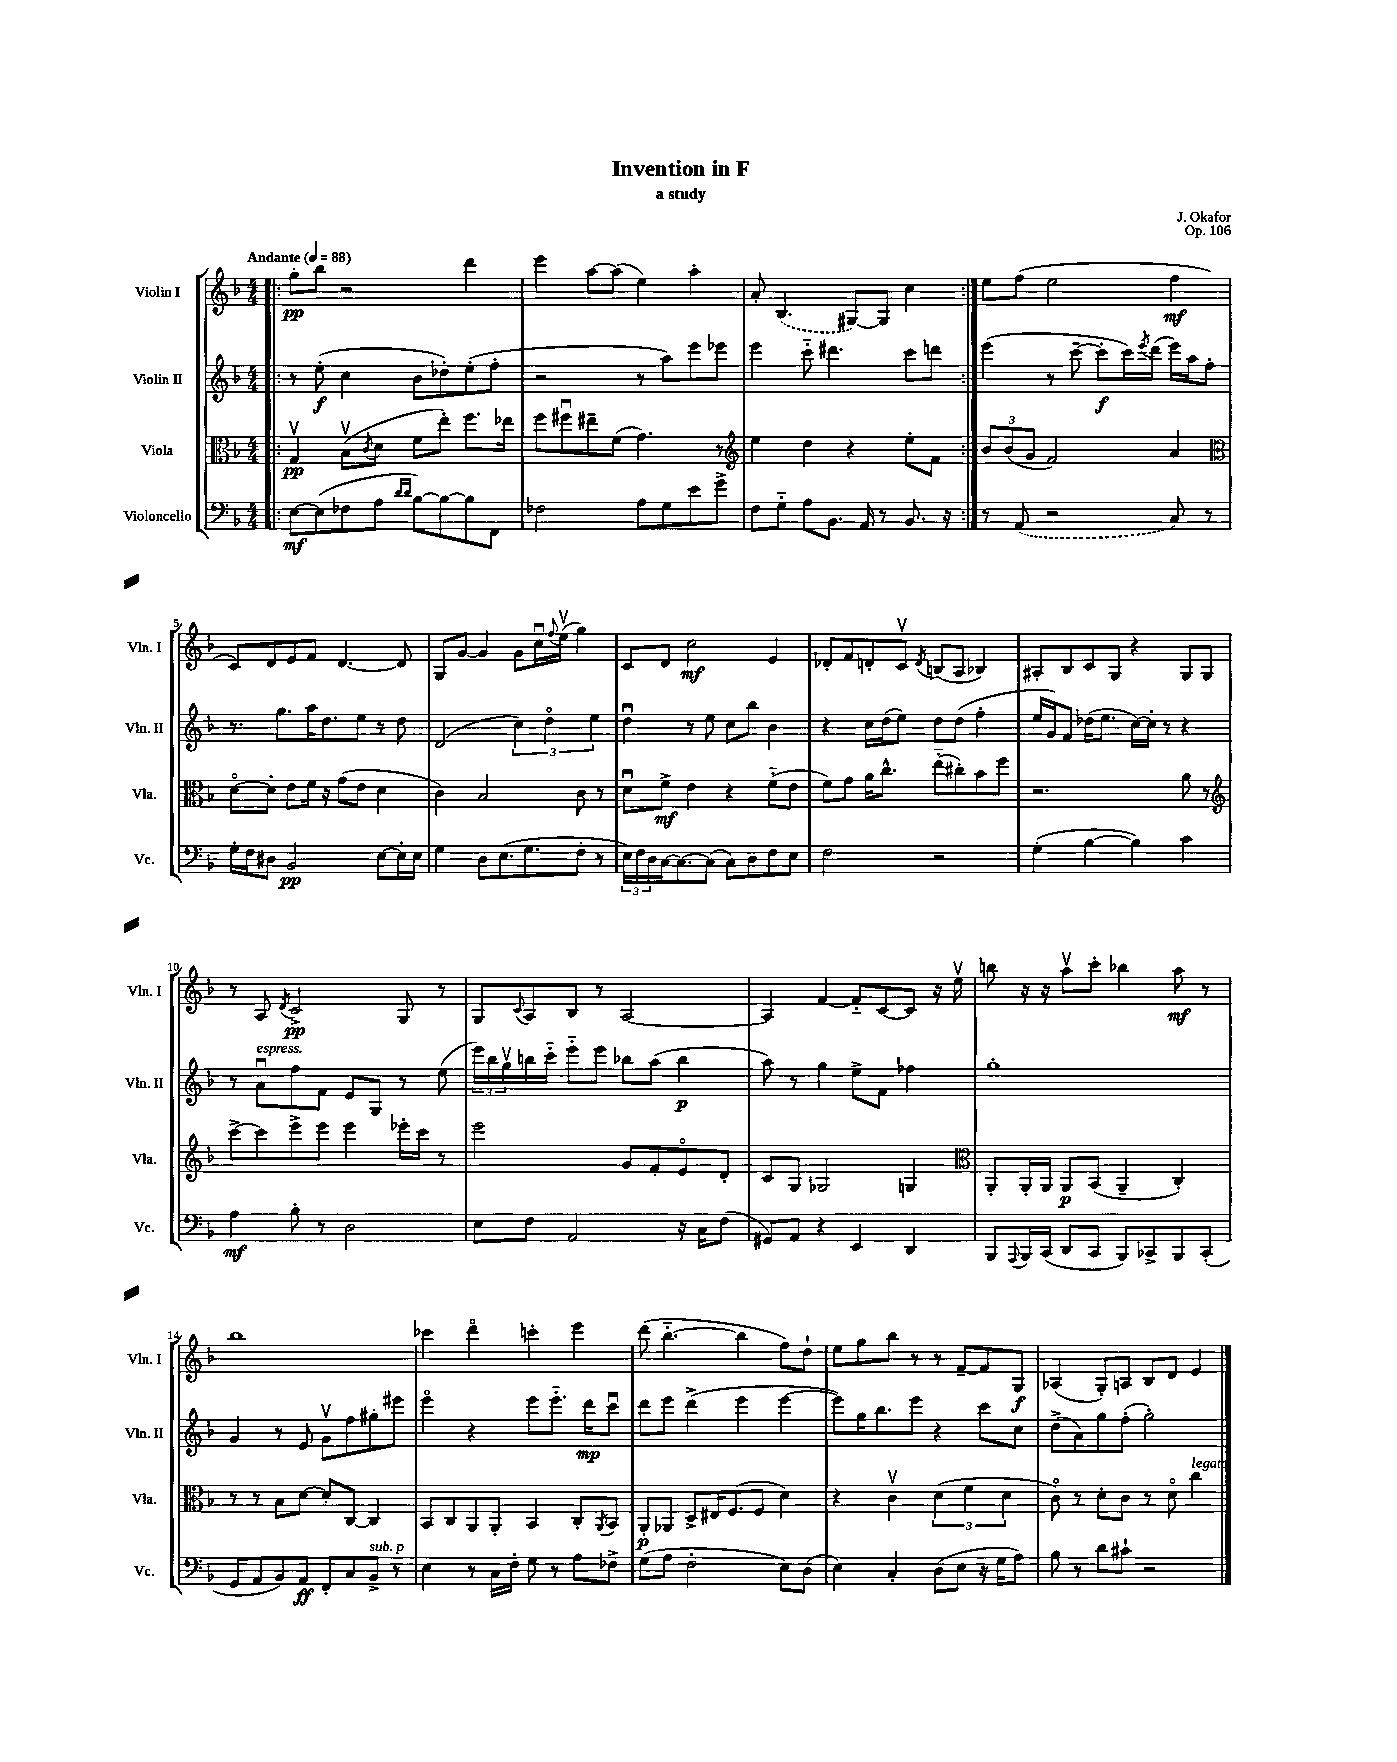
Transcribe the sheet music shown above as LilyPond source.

\header { title = "Invention in F" composer = "J. Okafor" subtitle = "a study" opus = "Op. 106" }
<<
\new StaffGroup <<
\new Staff = "s0" \with { instrumentName = "Violin I" shortInstrumentName = "Vln. I" } {
    \clef treble \key f \major \numericTimeSignature \time 4/4 \tempo "Andante" 4 = 88
    \repeat volta 2 { \bar ".|:" g''8-.\pp bes''8 r2 d'''4 |
    e'''4 a''8~ a''8( e''4) a''4-. |
    a'8-. \once \slurDashed bes4.( gis8~) gis8 c''4 | }
    e''8 f''8( e''2 f''4\mf |
    c'8) d'8 e'8 f'8 d'4.~ d'8 |
    g8 g'8~ g'4 g'8 c''16\downbow \appoggiatura { f''8 } e''16\upbow( g''4) |
    c'8 d'8 c''2\mf e'4 |
    des'8-. f'8 d'8-. c'8\upbow \acciaccatura { d'8 } b8( a8 bes4) |
    ais8-. bes8 c'8 g8 r4 g8 g8 |
    r8 a8 \acciaccatura { d'8 } c'2->\pp g8 r8 |
    g8 \appoggiatura { c'8 } a8 bes8 r8 a2~ |
    a4 f'4~ f'8-_ c'8~ c'8 r16 e''16\upbow |
    b''8 r16 r16 a''8\upbow c'''8-. bes''4 a''8\mf r8 |
    bes''1 |
    ces'''4 d'''4\flageolet c'''4-. e'''4 |
    d'''8( bes''4.~-_ bes''4 f''8) d''8-! |
    e''8 g''8 bes''8 r8 r8 f'8~-- f'8 g8\f |
    aes4( g8-.) a8 bes8 d'8 e'4 \bar "|." |
}
\new Staff = "s1" \with { instrumentName = "Violin II" shortInstrumentName = "Vln. II" } {
    \clef treble \key f \major \numericTimeSignature \time 4/4
    \repeat volta 2 { \bar ".|:" r8 e''8-.\f( c''4 bes'8 des''8-.) e''8-.( f''8-. |
    r2 r8 a''8) e'''8 ees'''8 |
    e'''4 c'''8-_ dis'''4. c'''8 d'''8 | }
    e'''4( r8 c'''8~-- c'''8-.\f c'''16) \acciaccatura { e'''8 } d'''16( e'''16) a''16 f''8-. |
    r8. g''8. a''16 d''8. e''8 r8 d''8 |
    d'2( \tuplet 3/2 { c''4) d''4\flageolet e''4 } |
    d''4\downbow r8 e''8 c''8 bes''8 bes'4 |
    r4 c''16 d''16( e''8) d''8 d''8( f''4-. |
    e''16 g'16) f'8 des''16( e''8. c''16~) c''16-. r8 r4 |
    r8 a'8\downbow^\markup { \italic "espress." } f''8 f'8 e'8 g8 r8 e''8( |
    \tuplet 3/2 { e'''16) bes''16 g''16\upbow } b''16 c'''16-_ e'''8-_ e'''8 bes''8 a''8( bes''4\p |
    a''8) r8 g''4 e''8-> f'8 fes''4 |
    g''1-. |
    g'4 r8 e'8 g'8\upbow f''8 gis''8-. eis'''8 |
    e'''4\flageolet r4 e'''8 e'''8.-_ d'''16\mp c'''8\downbow |
    d'''8 e'''8 d'''4->( e'''4 e'''4~ |
    e'''8) g''16 bes''8. e'''8 r4 c'''8 c''8 |
    d''8->( a'8) g''8 f''8-.( g''2-.) \bar "|." |
}
\new Staff = "s2" \with { instrumentName = "Viola" shortInstrumentName = "Vla." } {
    \clef alto \key f \major \numericTimeSignature \time 4/4
    \repeat volta 2 { \bar ".|:" g4\upbow\pp bes8\upbow( \acciaccatura { c'8 } d'8 f'8 e''8-.) f''8. ees''16 |
    f''8 fis''8\downbow eis''8-- f'8( g'4.) r8 |
    \clef treble e''4 d''4 r4 e''8-. f'8 | }
    \tuplet 3/2 { bes'8 bes'8( g'8 } f'2) a'4 |
    \clef alto d'8~\flageolet d'8-. e'8 f'16 r16 g'8( e'8 d'4 |
    c'4) bes2 c'8 r8 |
    d'8\downbow f'8->\mf e'4 r4 f'8-_( e'8 |
    f'8) g'8 a'16 c''8.-^ e''8-_( cis''8-.) bes'8 f''8 |
    r2. a'8 r8 |
    \clef treble c'''8~-> c'''8 e'''8-> e'''8 e'''4 ees'''16-. c'''16 r8 |
    e'''2 g'8 f'8-. e'8\flageolet d'8-. |
    c'8 g8 ges2 g4 |
    \clef alto a,8-. a,16-. a,16 a,8\p bes,8( a,4-- c4-.) |
    r8 r8 bes8 d'8~ d'8-. c8~ c4 |
    bes,8 c8 a,8 a,8-. bes,4 c8-. \acciaccatura { a,8 } bes,8 |
    a,8-.\p aes,8 d8-> eis16 f8.( f8 d'4) |
    r4 c'4\upbow \tuplet 3/2 { d'4( f'4 d'4 } |
    c'8\flageolet) r8 d'8-. c'8 r8 d'8\flageolet c''4^\markup { \italic "legato" } \bar "|." |
}
\new Staff = "s3" \with { instrumentName = "Violoncello" shortInstrumentName = "Vc." } {
    \clef bass \key f \major \numericTimeSignature \time 4/4
    \repeat volta 2 { \bar ".|:" e8~\mf e8( fes8 a8 \grace { d'16 d'16 } bes8~) bes8~ bes8 f,8 |
    fes2 a8 g8 e'8 g'8-> |
    f8 g8-_ a8 bes,8. a,16 r8 bes,8. r16 | }
    r8 \once \slurDashed a,8( r2 c8) r8 |
    g16-. f16 dis8 bes,2\pp e8~ e16-. e16 |
    g4 d8 e8.( g8. f8-. r8 |
    \tuplet 3/2 { e16) f16 d16 } c16~ c8.~ c8( c8) d8 f8 e8 |
    f2 r2 |
    g4-.( bes4~ bes4) c'4 |
    a4\mf bes8-. r8 d2 |
    e8 f8 a,2 r16 c16 f8( |
    gis,8) a,8 r4 e,4 d,4 |
    bes,,8 \appoggiatura { a,,8 } bes,,16 c,16( d,8 c,8 bes,,8) ces,8-> bes,,8 ces,8-.( |
    g,8 a,8 bes,8) a,8\ff f,8-. c8 bes,8->^\markup { \italic "sub. p" } r8 |
    e4 r8 c16 f16-. g8 r8 a8 fes8-> |
    g8( a8 f2-. e8) d8( |
    e4) c4-. d8( e8 r16 g16 a8) |
    bes8 r8 d'8 cis'8-! r2 \bar "|." |
}
>>
>>
